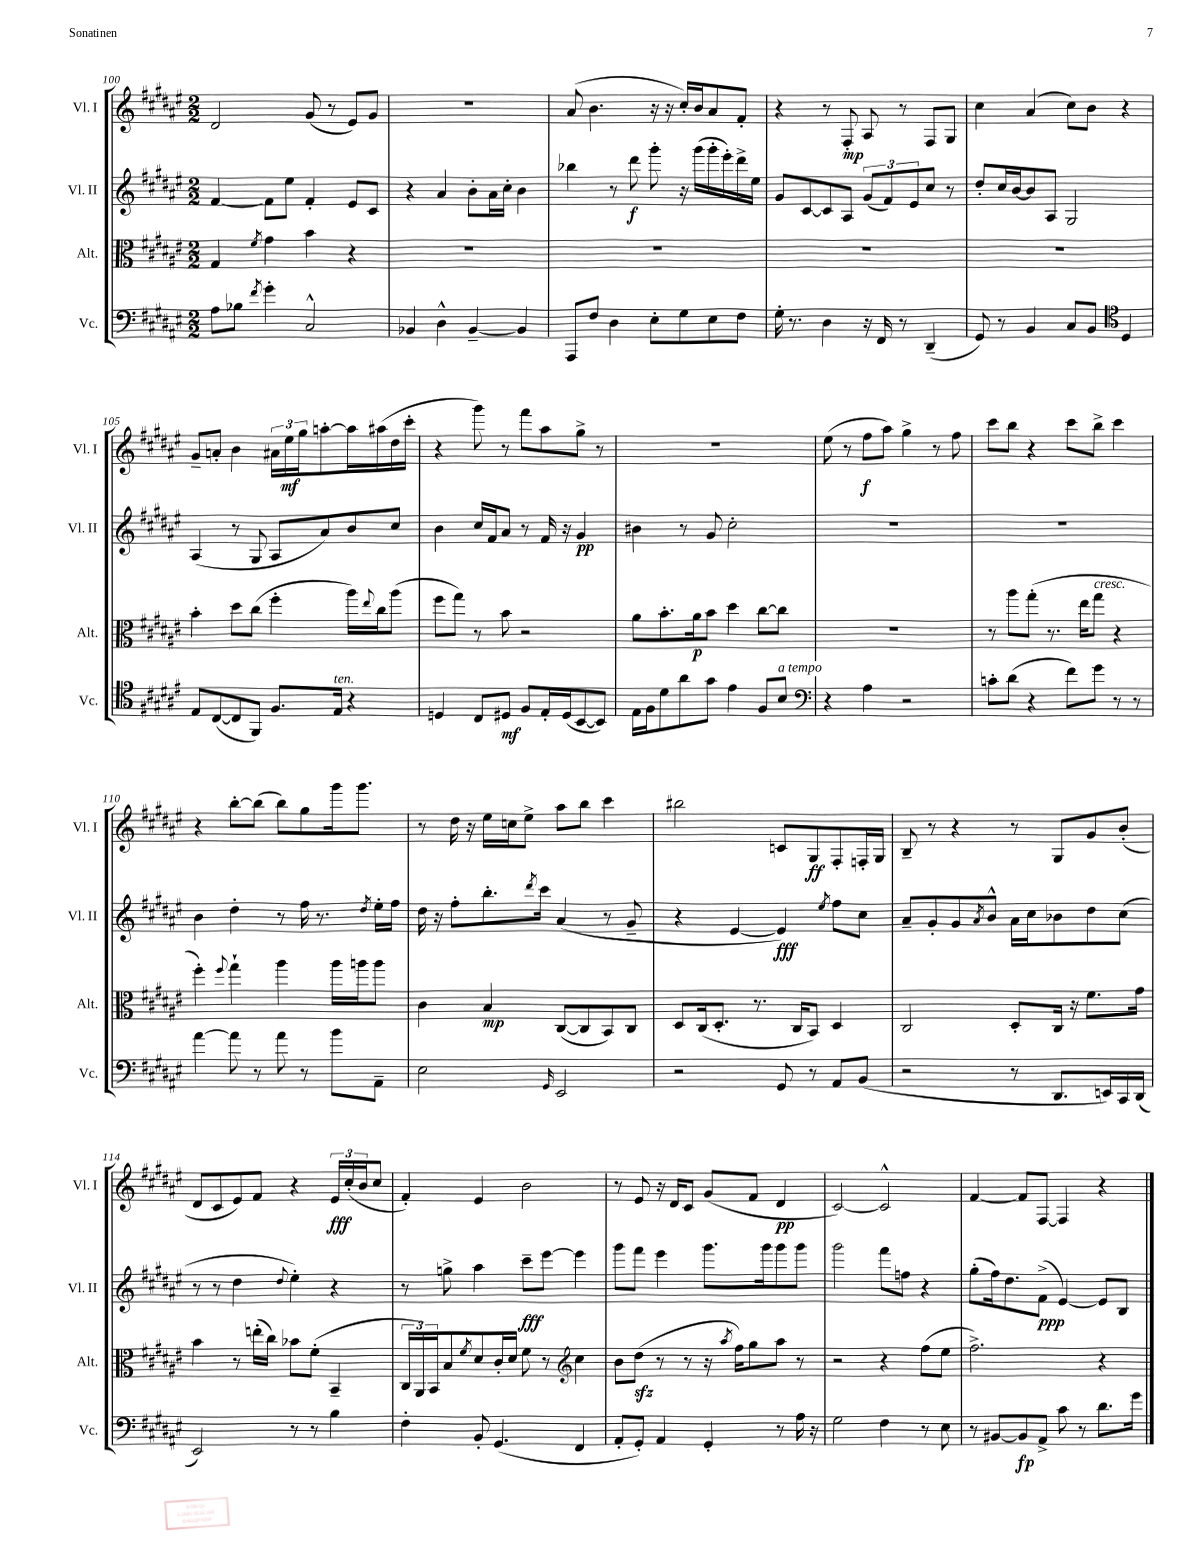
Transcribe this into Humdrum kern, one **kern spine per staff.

**kern	**dynam	**kern	**dynam	**kern	**dynam	**kern	**dynam
*part4	*part4	*part3	*part3	*part2	*part2	*part1	*part1
*staff4	*staff4	*staff3	*staff3	*staff2	*staff2	*staff1	*staff1
*I"Vc.	*	*I"Alt.	*	*I"Vl. II	*	*I"Vl. I	*
*I'Vc.	*	*I'Alt.	*	*I'Vl. II	*	*I'Vl. I	*
*clefF4	*	*clefC3	*	*clefG2	*	*clefG2	*
*k[f#c#g#d#a#e#]	*	*k[f#c#g#d#a#e#]	*	*k[f#c#g#d#a#e#]	*	*k[f#c#g#d#a#e#]	*
*M2/2	*	*M2/2	*	*M2/2	*	*M2/2	*
=100	=100	=100	=100	=100	=100	=100	=100
8A#\L	.	4G#/	.	[4f#/	.	2d#/	.
8B-X\J	.	.	.	.	.	.	.
8qf#/	.	8qf#/	.	.	.	.	.
4g#'\	.	4g#\	.	8f#\L]	.	.	.
.	.	.	.	8ee#\J	.	.	.
2C#^^/	.	4b\	.	4f#'/	.	(8g#/	.
.	.	.	.	.	.	8r	.
.	.	4r	.	8e#/L	.	8e#/L)	.
.	.	.	.	8c#/J	.	8g#/J	.
=101	=101	=101	=101	=101	=101	=101	=101
4BB-X/	.	1r	.	4r	.	1r	.
4D#^^\	.	.	.	4a#/	.	.	.
[4BB-~/	.	.	.	8b'\L	.	.	.
.	.	.	.	16a#\L	.	.	.
.	.	.	.	16cc#'\JJ	.	.	.
4BB-/]	.	.	.	4b\	.	.	.
=102	=102	=102	=102	=102	=102	=102	=102
8AAA#/L	.	1r	.	4bb-X\	.	(8a#/	.
8F#/J	.	.	.	.	.	4.b\	.
4D#\	.	.	.	8r	.	.	.
.	.	.	.	8ddd#\	f	.	.
8E#'\L	.	.	.	8ggg#'\	.	16r	.
.	.	.	.	.	.	16r	.
8G#\	.	.	.	16r	.	16cc#'/LL)	.
.	.	.	.	(16ggg#\LL	.	16b/J	.
8E#\	.	.	.	16ggg#'\	.	8a#/	.
.	.	.	.	16eee#'\)	.	.	.
8F#\J	.	.	.	16ddd#^\	.	8f#'/J	.
.	.	.	.	16ee#\JJ	.	.	.
=103	=103	=103	=103	=103	=103	=103	=103
16G#'\	.	1r	.	8g#/L	.	4r	.
8.r	.	.	.	.	.	.	.
.	.	.	.	[8c#/	.	.	.
4D#\	.	.	.	8c#/]	.	8r	.
.	.	.	.	8A#/J	.	8F#'/	mp
16r	.	.	.	(12g#/L	.	8A#/	.
16FF#/	.	.	.	.	.	.	.
.	.	.	.	12f#/)	.	.	.
8r	.	.	.	.	.	8r	.
.	.	.	.	12e#/	.	.	.
(4DD#~/	.	.	.	8cc#/J	.	8F#/L	.
.	.	.	.	8r	.	8G#/J	.
=104	=104	=104	=104	=104	=104	=104	=104
8GG#/)	.	1r	.	8dd#'/L	.	4cc#\	.
8r	.	.	.	16cc#/L	.	.	.
.	.	.	.	[16b/J	.	.	.
4BB/	.	.	.	8b/]	.	(4a#/	.
.	.	.	.	8A#/J	.	.	.
8C#/L	.	.	.	2G#/	.	8cc#\L)	.
8BB/J	.	.	.	.	.	8b\J	.
*clefC4	*	*	*	*	*	*	*
4D#/	.	.	.	.	.	4r	.
!!LO:LB:g=z
=105	=105	=105	=105	=105	=105	=105	=105
8E#/L	.	4b'\	.	(4A#/	.	8g#~/L	.
([8C#/	.	.	.	.	.	8an'/J	.
8C#/]	.	8dd#\L	.	8r	.	4b\	.
8FF#/J)	.	(8cc#\J	.	8G#/	.	.	.
8.F#/L	.	4ff#'\	.	8A#/L	.	24a#X\LL	.
.	.	.	.	.	.	24ee#\	mf
.	.	.	.	.	.	24gg#\J	.
.	.	.	.	8a#/)	.	[8aan'\	.
!LO:TX:a:i:t=ten.	!	!	!	!	!	!	!
16E#/Jk	.	.	.	.	.	.	.
4r	.	16aa#\LL)	.	8b/	.	16aa\L]	.
.	.	8qqee#/	.	.	.	.	.
.	.	16cc#\J	.	.	.	(16aa#X\	.
.	.	(8aa#\J	.	8cc#/J	.	16dd#\	.
.	.	.	.	.	.	16ccc#'\JJ	.
=106	=106	=106	=106	=106	=106	=106	=106
4Dn/	.	8ff#\L	.	4b\	.	4r	.
.	.	8gg#\J)	.	.	.	.	.
8C#/L	.	8r	.	16cc#/LL	.	8ggg#\)	.
.	.	.	.	16f#/J	.	.	.
8D#X/J	mf	8b\	.	8a#/J	.	8r	.
8F#/L	.	2r	.	8r	.	8fff#\L	.
16E#'/L	.	.	.	16f#/	.	8aa#\	.
(16D#/J	.	.	.	16r	.	.	.
[8BB/	.	.	.	4g#/	pp	8gg#^\J	.
8BB/J])	.	.	.	.	.	8r	.
=107	=107	=107	=107	=107	=107	=107	=107
16E#\LL	.	8a#\L	.	4b#X\	.	1r	.
16F#\J	.	.	.	.	.	.	.
8d#\	.	8.b'\	.	.	.	.	.
8a#\	.	.	.	8r	.	.	.
.	.	16a#\k	p	.	.	.	.
8g#\J	.	8b\J	.	8g#/	.	.	.
4e#\	.	4dd#\	.	2cc#'\	.	.	.
8F#/L	.	[8cc#\L	.	.	.	.	.
!LO:TX:a:i:t=a tempo	!	!	!	!	!	!	!
8B/J	.	8cc#\J]	.	.	.	.	.
=108	=108	=108	=108	=108	=108	=108	=108
*clefF4	*	*	*	*	*	*	*
4r	.	1r	.	1r	.	(8ee#\	.
.	.	.	.	.	.	8r	.
4A#\	.	.	.	.	.	8ff#\L	f
.	.	.	.	.	.	8aa#\J)	.
2r	.	.	.	.	.	4gg#^\	.
.	.	.	.	.	.	8r	.
.	.	.	.	.	.	8ff#\	.
=109	=109	=109	=109	=109	=109	=109	=109
8cn'\L	.	8r	.	1r	.	8ccc#\L	.
(8d#\J	.	8aa#\L	.	.	.	8bb\J	.
4r	.	(8gg#'\J	.	.	.	4r	.
.	.	8.r	.	.	.	.	.
8f#\L)	.	.	.	.	.	8ccc#\L	.
.	.	16ee#\KL	.	.	.	.	.
!	!	!LO:TX:a:i:t=cresc.	!	!	!	!	!
8g#\J	.	8gg#\J	.	.	.	8bb^\J	.
8r	.	4r	.	.	.	4ccc#\	.
8r	.	.	.	.	.	.	.
!!LO:LB:g=z
=110	=110	=110	=110	=110	=110	=110	=110
[4a#\	.	4ff#'\)	.	4b\	.	4r	.
.	.	8qqff#/	.	.	.	.	.
8a#\]	.	4gg#`\	.	4dd#'\	.	[8bb'\L	.
8r	.	.	.	.	.	(8bb\J]	.
8a#\	.	4aa#\	.	8r	.	8bb\L)	.
8r	.	.	.	16ff#\	.	8gg#\	.
.	.	.	.	8.r	.	.	.
8b\L	.	16aa#\LL	.	.	.	16ggg#\k	.
.	.	16aan\J	.	.	.	8.ggg#\J	.
.	.	.	.	8qdd#/	.	.	.
8AA#~\J	.	8aa\J	.	16ee#'\LL	.	.	.
.	.	.	.	16ff#\JJ	.	.	.
=111	=111	=111	=111	=111	=111	=111	=111
2E#\	.	4c#\	.	16dd#\	.	8r	.
.	.	.	.	16r	.	.	.
.	.	.	.	8ff#'\L	.	16dd#\	.
.	.	.	.	.	.	16r	.
.	.	4B/	mp	8.bb'\	.	16ee#\LL	.
.	.	.	.	.	.	16ccn\J	.
.	.	.	.	.	.	8ee#^\J	.
.	.	.	.	8qddd#/	.	.	.
.	.	.	.	16ccc#\Jk	.	.	.
16qqGG#/	.	.	.	.	.	.	.
2EE#/	.	([8C#/L	.	(4a#/	.	8aa#\L	.
.	.	8C#/]	.	.	.	8bb\J	.
.	.	8BB/)	.	8r	.	4ccc#\	.
.	.	8C#/J	.	8g#~/	.	.	.
=112	=112	=112	=112	=112	=112	=112	=112
2r	.	8D#/L	.	4r	.	2bb#X\	.
.	.	(16C#/k	.	.	.	.	.
.	.	8.D#'/J	.	.	.	.	.
.	.	.	.	[4e#/	.	.	.
.	.	8.r	.	.	.	.	.
8GG#/	.	.	.	4e#/])	fff	8cn/L	.
.	.	16C#/KL	.	.	.	.	.
8r	.	8BB/J)	.	.	.	8G#/	ff
.	.	.	.	8qee#/	.	.	.
8AA#/L	.	4D#/	.	8ff#\L	.	8F#'/	.
(8BB/J	.	.	.	8cc#\J	.	16Fn'/L	.
.	.	.	.	.	.	16G#/JJ	.
=113	=113	=113	=113	=113	=113	=113	=113
2r	.	2C#/	.	8a#~/L	.	8B~/	.
.	.	.	.	8g#'/	.	8r	.
.	.	.	.	8g#/	.	4r	.
.	.	.	.	8qa#/	.	.	.
.	.	.	.	8b^^/J	.	.	.
8r	.	8D#'/L	.	16a#\LL	.	8r	.
.	.	.	.	16cc#\J	.	.	.
8.DD#/L	.	16C#/Jk	.	8b-X\	.	8G#/L	.
.	.	16r	.	.	.	.	.
.	.	8.f#\L	.	8dd#\	.	8g#/	.
16EEn/L)	.	.	.	.	.	.	.
16CC#/	.	.	.	(8cc#\J	.	(8b'/J	.
(16DD#/JJ	.	16g#\Jk	.	.	.	.	.
!!LO:LB:g=z
=114	=114	=114	=114	=114	=114	=114	=114
2EE#/)	.	4b\	.	8r	.	8d#/L	.
.	.	.	.	8r	.	8c#/	.
.	.	8r	.	4dd#\	.	8e#/)	.
.	.	(16een'\LL	.	.	.	8f#/J	.
.	.	16cc#\JJ)	.	.	.	.	.
.	.	.	.	8qqdd#/	.	.	.
8r	.	8b-X\L	.	4ee#'\)	.	4r	.
8r	.	(8f#'\J	.	.	.	.	.
4B\	.	4BB~/	.	4r	.	24e#/LL	fff
.	.	.	.	.	.	(24cc#'/	.
.	.	.	.	.	.	24b/J	.
.	.	.	.	.	.	8cc#/J	.
=115	=115	=115	=115	=115	=115	=115	=115
4F#'\	.	24C#/LL	.	8r	.	4f#'/)	.
.	.	24AA#/)	.	.	.	.	.
.	.	24BB/J	.	.	.	.	.
.	.	8B/	.	8ggn^\	.	.	.
.	.	8qf#/	.	.	.	.	.
8BB'/	.	8d#/	.	4aa#\	.	4e#/	.
(4.GG#/	.	16c#'/L	.	.	.	.	.
.	.	16d#/JJ	.	.	.	.	.
.	.	8f#\	.	8ccc#~\L	fff	2b\	.
.	.	8r	.	[8eee#\J	.	.	.
*	*	*clefG2	*	*	*	*	*
4FF#/	.	4cc#\	.	4eee#\]	.	.	.
=116	=116	=116	=116	=116	=116	=116	=116
8AA#'/L	.	8b\L	.	8ggg#\L	.	8r	.
8GG#'/J)	.	(8dd#zz\J	.	8fff#\J	.	8e#/	.
4AA#/	.	8r	.	4eee#\	.	16r	.
.	.	.	.	.	.	16d#/KL	.
.	.	8r	.	.	.	8c#/J	.
4GG#'/	.	16r	.	8.ggg#\L	.	(8g#/L	.
.	.	8qaa#/	.	.	.	.	.
.	.	16ff#\KL)	.	.	.	.	.
.	.	8gg#\	.	.	.	8f#/J	.
.	.	.	.	16ggg#\k	.	.	.
8r	.	8aa#\J	.	8ggg#\	.	4d#/	pp
16A#\	.	8r	.	8ggg#\J	.	.	.
16r	.	.	.	.	.	.	.
=117	=117	=117	=117	=117	=117	=117	=117
2G#\	.	2r	.	2ggg#\	.	[2c#/)	.
4F#\	.	4r	.	8fff#\L	.	2c#^^/]	.
.	.	.	.	8ffn\J	.	.	.
8r	.	(8ff#\L	.	4r	.	.	.
8E#\	.	8ee#\J	.	.	.	.	.
=118	=118	=118	=118	=118	=118	=118	=118
8r	.	2.ff#^\)	.	(8gg#'\L	.	[4f#/	.
[8BB#X/L	.	.	.	16ff#\k)	.	.	.
.	.	.	.	8.dd#\	.	.	.
8BB#/]	fp	.	.	.	.	8f#/L]	.
8AA#^/J	.	.	.	(8f#^\J	ppp	[8F#/J	.
8c#\	.	.	.	[4e#/)	.	4F#/]	.
8r	.	.	.	.	.	.	.
8.d#\L	.	4r	.	8e#/L]	.	4r	.
.	.	.	.	8B/J	.	.	.
16g#\Jk	.	.	.	.	.	.	.
==	==	==	==	==	==	==	==
*-	*-	*-	*-	*-	*-	*-	*-
